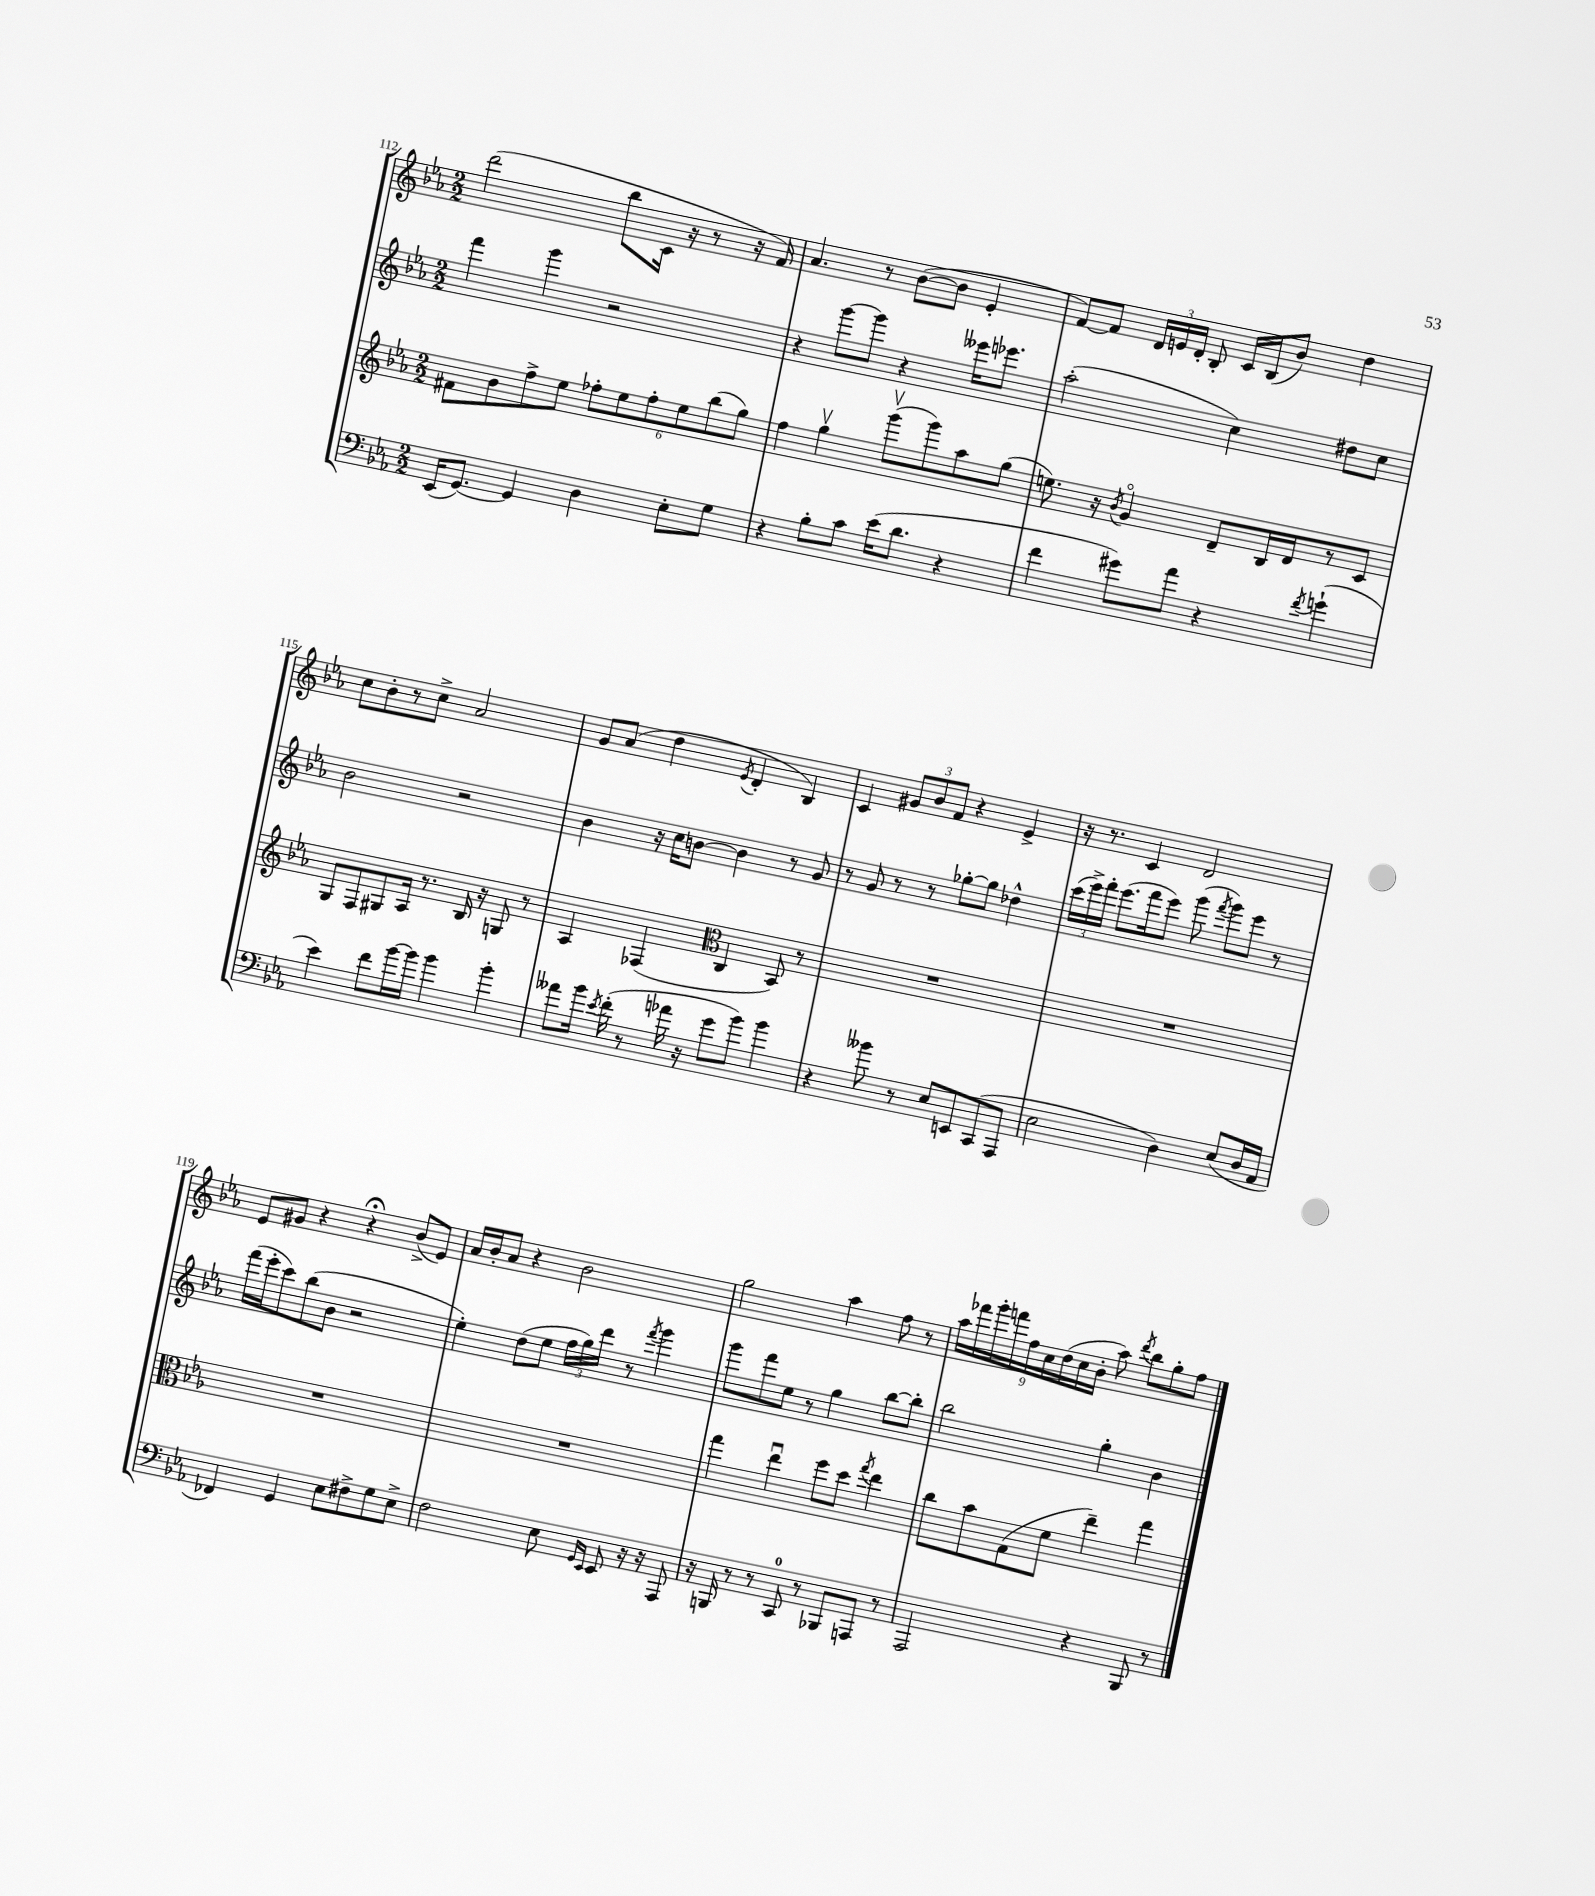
<<
\new StaffGroup <<
\new Staff = "s0" {
    \clef treble \key ees \major \numericTimeSignature \time 2/2
    \autoBeamOff d'''2( bes''8[ c'16] r16 r8 r16 f'16) |
    aes'4. r8 bes'8[~( bes'8] ees'4-. |
    f'8[~) f'8] \tuplet 3/2 { d'16[ e'16 d'16]-. } bes8-. c'16[ bes16( bes'8]) d''4 |
    c''8[ bes'8-. r8 c''8]-> aes'2 |
    g'8[ aes'8]( d''4 \acciaccatura { ees'8 } d'4-. bes4) |
    c'4 \tuplet 3/2 { gis'8[ bes'8 f'8] } r4 ees'4-> |
    r16 r8. c'4 d'2 |
    ees'8[ gis'8] r4 r4\fermata bes'8[->( ees'8]) |
    aes'16[ bes'16-. aes'8] r4 bes'2 |
    g''2 aes''4 f''8 r8 |
    \tuplet 9/8 { aes''16[ fes'''16 g'''16-. f'''16 f''16 c''16 d''16( c''16 bes'16]-. } aes''8) \acciaccatura { d'''8 } bes''8[ g''8-. f''8] \bar "|." |
}
\new Staff = "s1" {
    \clef treble \key ees \major \numericTimeSignature \time 2/2
    \autoBeamOff f'''4 g'''4 r2 |
    r4 g'''8[~ g'''8] r4 eeses'''16[ ees'''8.] |
    aes''2-.( c''4) dis''8[ c''8] |
    bes'2 r2 |
    bes'4 r16 c''16[ b'8]~ b'4 r8 g'8 |
    r8 g'8 r8 r8 ges''8[~-. ges''8] des''4-^ |
    \tuplet 3/2 { c'''16[( ees'''16->) f'''16]-. } ees'''8.[( f'''16 ees'''8]) g'''8( \acciaccatura { f'''8 } g'''8[) ees'''8] r8 |
    f'''16[( ees'''16-. c'''8) bes''8( bes'8] r2 |
    ees''4-.) d''8[( ees''8] \tuplet 3/2 { f''16[ g''16) d'''16] } r8 \acciaccatura { f'''8 } g'''4 |
    g'''8[ f'''8 ees''8] r8 g''4 bes''8[~ bes''8]-. |
    bes''2 g''4-. bes'4 \bar "|." |
}
\new Staff = "s2" {
    \clef treble \key ees \major \numericTimeSignature \time 2/2
    \autoBeamOff fis'8[ bes'8 f''8-> ees''8] \tuplet 6/4 { fes''8[-. ees''8 fes''8-. ees''8 bes''8( g''8]) } |
    f''4 g''4\upbow g'''8[\upbow( g'''8) aes''8 g''8]( |
    e''8.) r16 \acciaccatura { bes'8 } g'4\flageolet d'8[-- bes16 d'16 r8 c'8] |
    g8[ f8 gis8 aes16] r8. bes16 r16 g8 r8 |
    aes4 fes4( \clef alto c4 bes,8) r8 |
    R1 |
    R1 |
    R1 |
    R1 |
    g''4 ees''4\downbow f''8[ d''8] \acciaccatura { g''8 } ees''4 |
    c''8[ bes'8 g8( f'8] ees''4--) g''4 \bar "|." |
}
\new Staff = "s3" {
    \clef bass \key ees \major \numericTimeSignature \time 2/2
    \autoBeamOff ees,16[( g,8.]~) g,4 d4 ees8[-. g8] |
    r4 bes8[-. c'8] ees'16[( d'8.] r4 |
    f'4 gis'8[) aes'8] r4 \acciaccatura { f'8 } g'4-!( |
    ees'4) f'8[ bes'16~ bes'16] bes'4 bes'4-. |
    aeses'8[ bes'16] \acciaccatura { ees'8 } f'16-.( r8 aes'16 r16 g'8[ bes'8]) bes'4 |
    r4 beses'8 r8 ees8[ e,8 c,8( aes,,8] |
    ees2 d4) ees8[( d16 aes,16] |
    fes,4) g,4 ees8[ fis8-> g8 ees8]-> |
    f2 ees8 \grace { g,16[ ees,16] } ees,8 r16 r16 aes,,8 |
    r16 b,,16 r8 r8 c,8-0 r8 bes,,8[ a,,8] r8 |
    aes,,2 r4 bes,,8 r8 \bar "|." |
}
>>
>>
\layout { \context { \Score currentBarNumber = #112 } }
